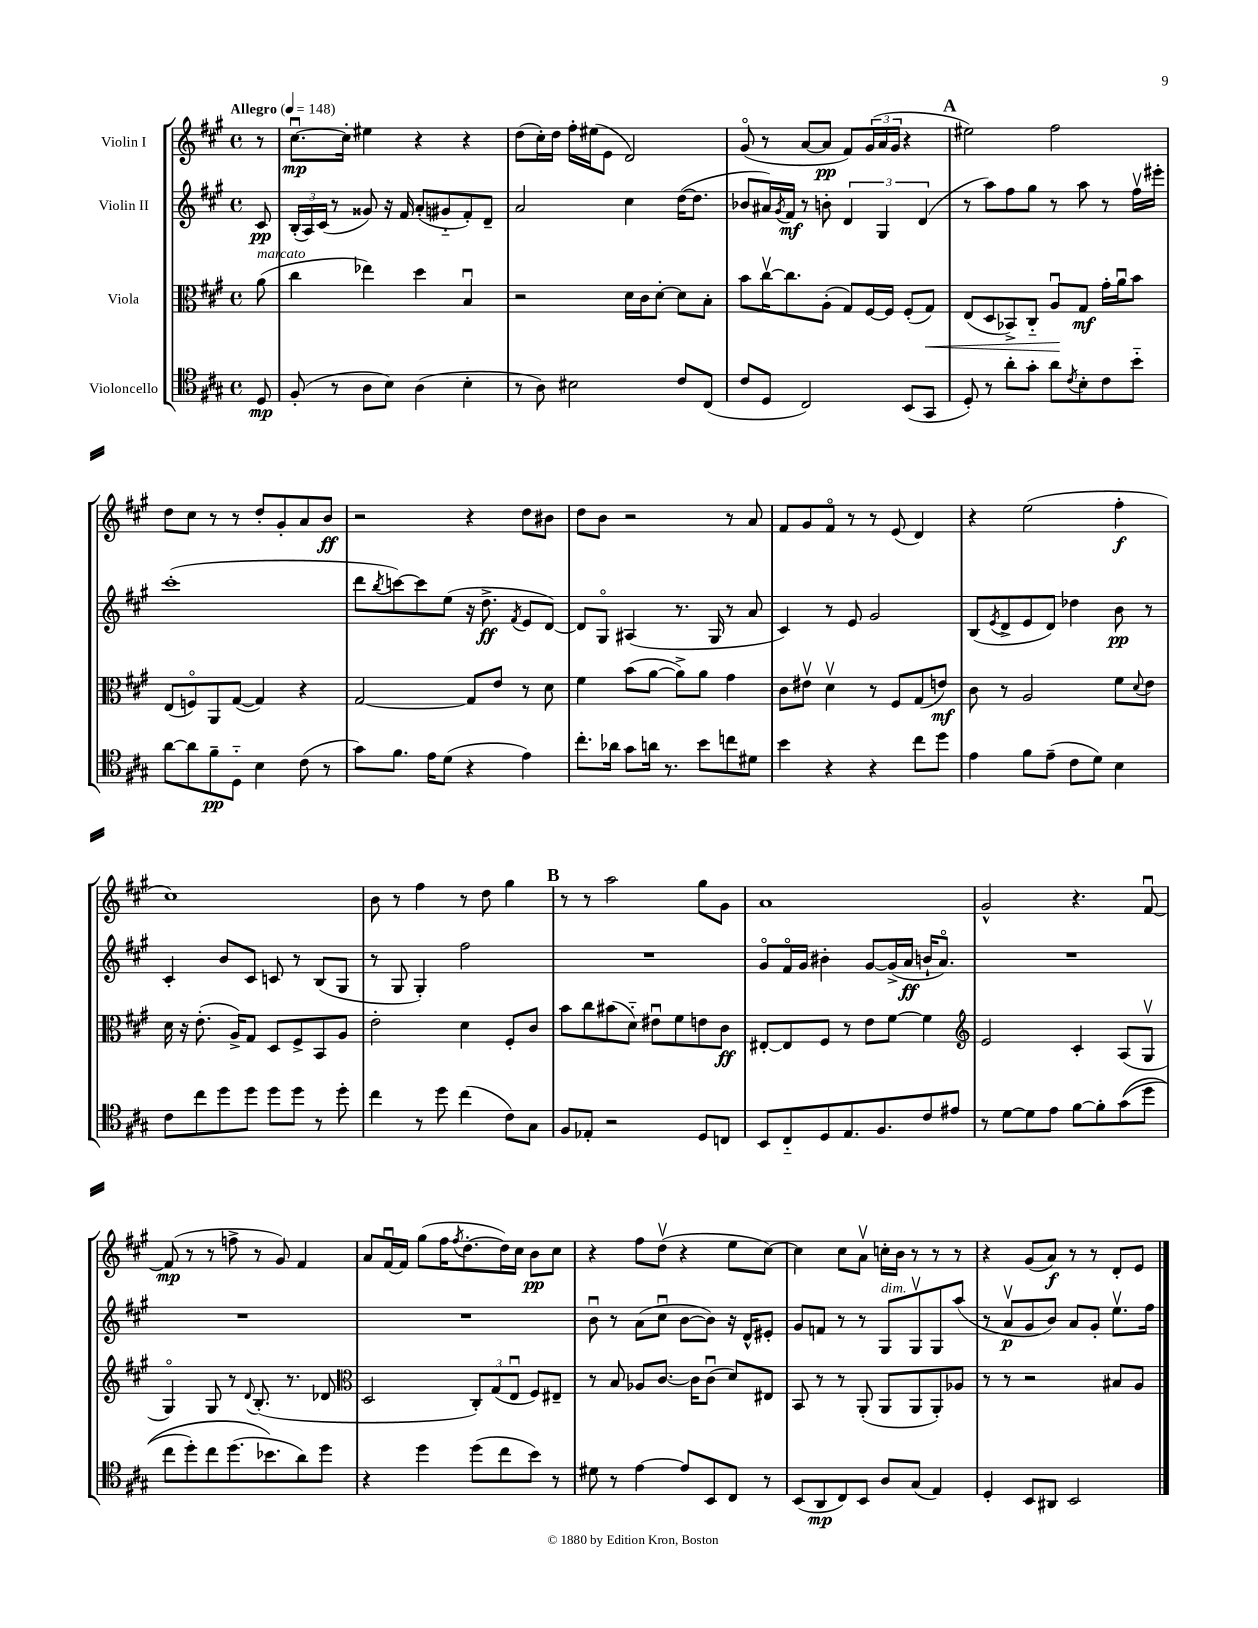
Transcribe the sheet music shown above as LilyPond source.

<<
\new StaffGroup <<
\new Staff = "s0" \with { instrumentName = "Violin I" } {
    \clef treble \key a \major \defaultTimeSignature \time 4/4 \partial 8 \tempo "Allegro" 4 = 148
    r8 |
    cis''8.~\downbow\mp cis''16-. eis''4 r4 r4 |
    d''8( cis''16-.) d''16 fis''16-. eis''16( e'8 d'2) |
    gis'8\flageolet( r8 a'8~ a'8\pp fis'8) \tuplet 3/2 { gis'16( a'16 gis'16 } r4 |
    \mark \markup { \bold "A" } eis''2) fis''2 |
    d''8 cis''8 r8 r8 d''8-. gis'8-. a'8 b'8\ff |
    r2 r4 d''8 bis'8 |
    d''8 b'8 r2 r8 a'8 |
    fis'8 gis'8 fis'8\flageolet r8 r8 e'8( d'4) |
    r4 e''2( fis''4-.\f |
    cis''1) |
    b'8 r8 fis''4 r8 d''8 gis''4 |
    \mark \markup { \bold "B" } r8 r8 a''2 gis''8 gis'8 |
    a'1 |
    gis'2-^ r4. fis'8~\downbow |
    fis'8\mp( r8 r8 f''8-> r8 gis'8) fis'4 |
    a'8 fis'16~\downbow fis'16 gis''8( fis''16 \acciaccatura { fis''8 } d''8.~-. d''16) cis''16 b'8\pp cis''8 |
    r4 fis''8 d''8\upbow( r4 e''8 cis''8~) |
    cis''4 cis''8 a'8\upbow c''16-. b'16 r8 r8 r8 |
    r4 gis'8( a'8\f) r8 r8 d'8-. e'8 \bar "|." |
}
\new Staff = "s1" \with { instrumentName = "Violin II" } {
    \clef treble \key a \major \defaultTimeSignature \time 4/4 \partial 8
    cis'8\pp |
    \tuplet 3/2 { b16-.( a16) cis'16( } r8 gisis'8) r16 fis'16 a'8-.( gis'8-_ fis'8-.) d'8-- |
    a'2 cis''4 d''16~( d''8. |
    bes'8 ais'16) \acciaccatura { gis'8 } fis'16\mf r8 b'8-. \tuplet 3/2 { d'4 gis4 d'4( } |
    \mark \markup { \bold "A" } r8 a''8) fis''8 gis''8 r8 a''8 r8 fis''16\upbow eis'''16-. |
    cis'''1-.( |
    d'''8 \acciaccatura { b''8 } c'''8~) c'''8 e''8( r16 d''8.->\ff \acciaccatura { fis'8 } e'8 d'8~) |
    d'8 gis8\flageolet ais4( r8. gis16 r8 a'8 |
    cis'4) r8 e'8 gis'2 |
    b8( \acciaccatura { e'8 } d'8-> e'8 d'8) des''4 b'8\pp r8 |
    cis'4-. b'8 cis'8 c'8 r8 b8( gis8 |
    r8 gis8 gis4-.) fis''2 |
    \mark \markup { \bold "B" } R1 |
    gis'8\flageolet fis'16\flageolet gis'16 bis'4-. gis'8~ gis'16->( a'16\ff b'16-! a'8.\flageolet) |
    R1 |
    R1 |
    R1 |
    b'8\downbow r8 a'8( cis''8\downbow b'8~ b'8) r16 d'16-^ eis'8-. |
    gis'8 f'8 r8 r8 gis8^\markup { \italic "dim." } gis8\upbow gis8 a''8( |
    r8 a'8\upbow\p gis'8 b'8) a'8 gis'8-. e''8.\upbow fis''16 \bar "|." |
}
\new Staff = "s2" \with { instrumentName = "Viola" } {
    \clef alto \key a \major \defaultTimeSignature \time 4/4 \partial 8
    a'8^\markup { \italic "marcato" }( |
    cis''4 ees''4) d''4 b4\downbow |
    r2 d'16 cis'16 d'8~-. d'8 b8-. |
    b'8 cis''16~\upbow cis''8. a8-.( gis8) fis16~ fis16 fis8-.( gis8\<) |
    \mark \markup { \bold "A" } e8( d8 bes,8->) cis8-_ a8\downbow\! gis8\mf gis'16-. a'16\downbow b'8 |
    e8( f8\flageolet) a,8 gis8~( gis4) r4 |
    gis2~ gis8 e'8 r8 d'8 |
    fis'4 b'8( a'8~ a'8->) a'8 gis'4 |
    cis'8 eis'8\upbow d'4\upbow r8 fis8 gis8( e'8\mf) |
    cis'8 r8 a2 fis'8 \appoggiatura { d'8 } e'8 |
    d'16 r16 e'8.-.( a16->) gis8 d8 fis8-> b,8 a8 |
    e'2-. d'4 fis8-. cis'8 |
    \mark \markup { \bold "B" } b'8 cis''8 bis'8( d'8-_) eis'8\downbow fis'8 e'8 cis'8\ff |
    eis8~-. eis8 fis8 r8 e'8 fis'8~ fis'4 |
    \clef treble e'2 cis'4-. a8( gis8\upbow |
    gis4\flageolet) gis8 r8 \appoggiatura { d'8 } b8.-.( r8. des'8 |
    \clef alto d2 \tuplet 3/2 { cis8-.) gis8( e8\downbow } fis8) eis8-- |
    r8 b8 aes8 cis'8.~ cis'16 cis'8\downbow( d'8) eis8 |
    b,8 r8 r8 a,8-.( a,8 a,8 a,8-.) aes8 |
    r8 r8 r2 bis8 a8 \bar "|." |
}
\new Staff = "s3" \with { instrumentName = "Violoncello" } {
    \clef tenor \key a \major \defaultTimeSignature \time 4/4 \partial 8
    d8\mp |
    fis8-.( r8 a8 b8) a4( b4-. |
    r8 a8) bis2 cis'8 cis8( |
    cis'8 d8 cis2) b,8( gis,8 |
    \mark \markup { \bold "A" } d8-.) r8 a'8-. gis'8-. a'8 \acciaccatura { cis'8 } b8-. cis'8 b'8-_ |
    a'8~ a'8 fis'8--\pp d8-_ b4 cis'8( r8 |
    gis'8) fis'8. e'16 d'8( r4 e'4) |
    cis''8.-. aes'16 gis'8 a'16 r8. b'8 c''8 dis'8 |
    b'4 r4 r4 cis''8 d''8 |
    e'4 fis'8 e'8--( cis'8 d'8) b4 |
    cis'8 cis''8 d''8 d''8 d''8 d''8 r8 d''8-. |
    cis''4 r8 d''8 cis''4( cis'8) gis8 |
    \mark \markup { \bold "B" } fis8 ees8-. r2 d8 c8 |
    b,8 cis8-_ d8 e8. fis8. cis'8 eis'8 |
    r8 d'8~ d'8 e'8 fis'8~ fis'8-. gis'8(\( d''8 |
    cis''8 d''8-.) cis''8 d''8.( bes'8.\) a'8) d''8 |
    r4 d''4 d''8( cis''8 b'8) r8 |
    dis'8 r8 e'4~ e'8 b,8 cis8 r8 |
    b,8( a,8\mp cis8) b,8 a8 gis8( e4) |
    d4-. b,8 ais,8 b,2 \bar "|." |
}
>>
>>
\layout { \context { \Score \remove "Bar_number_engraver" } }
